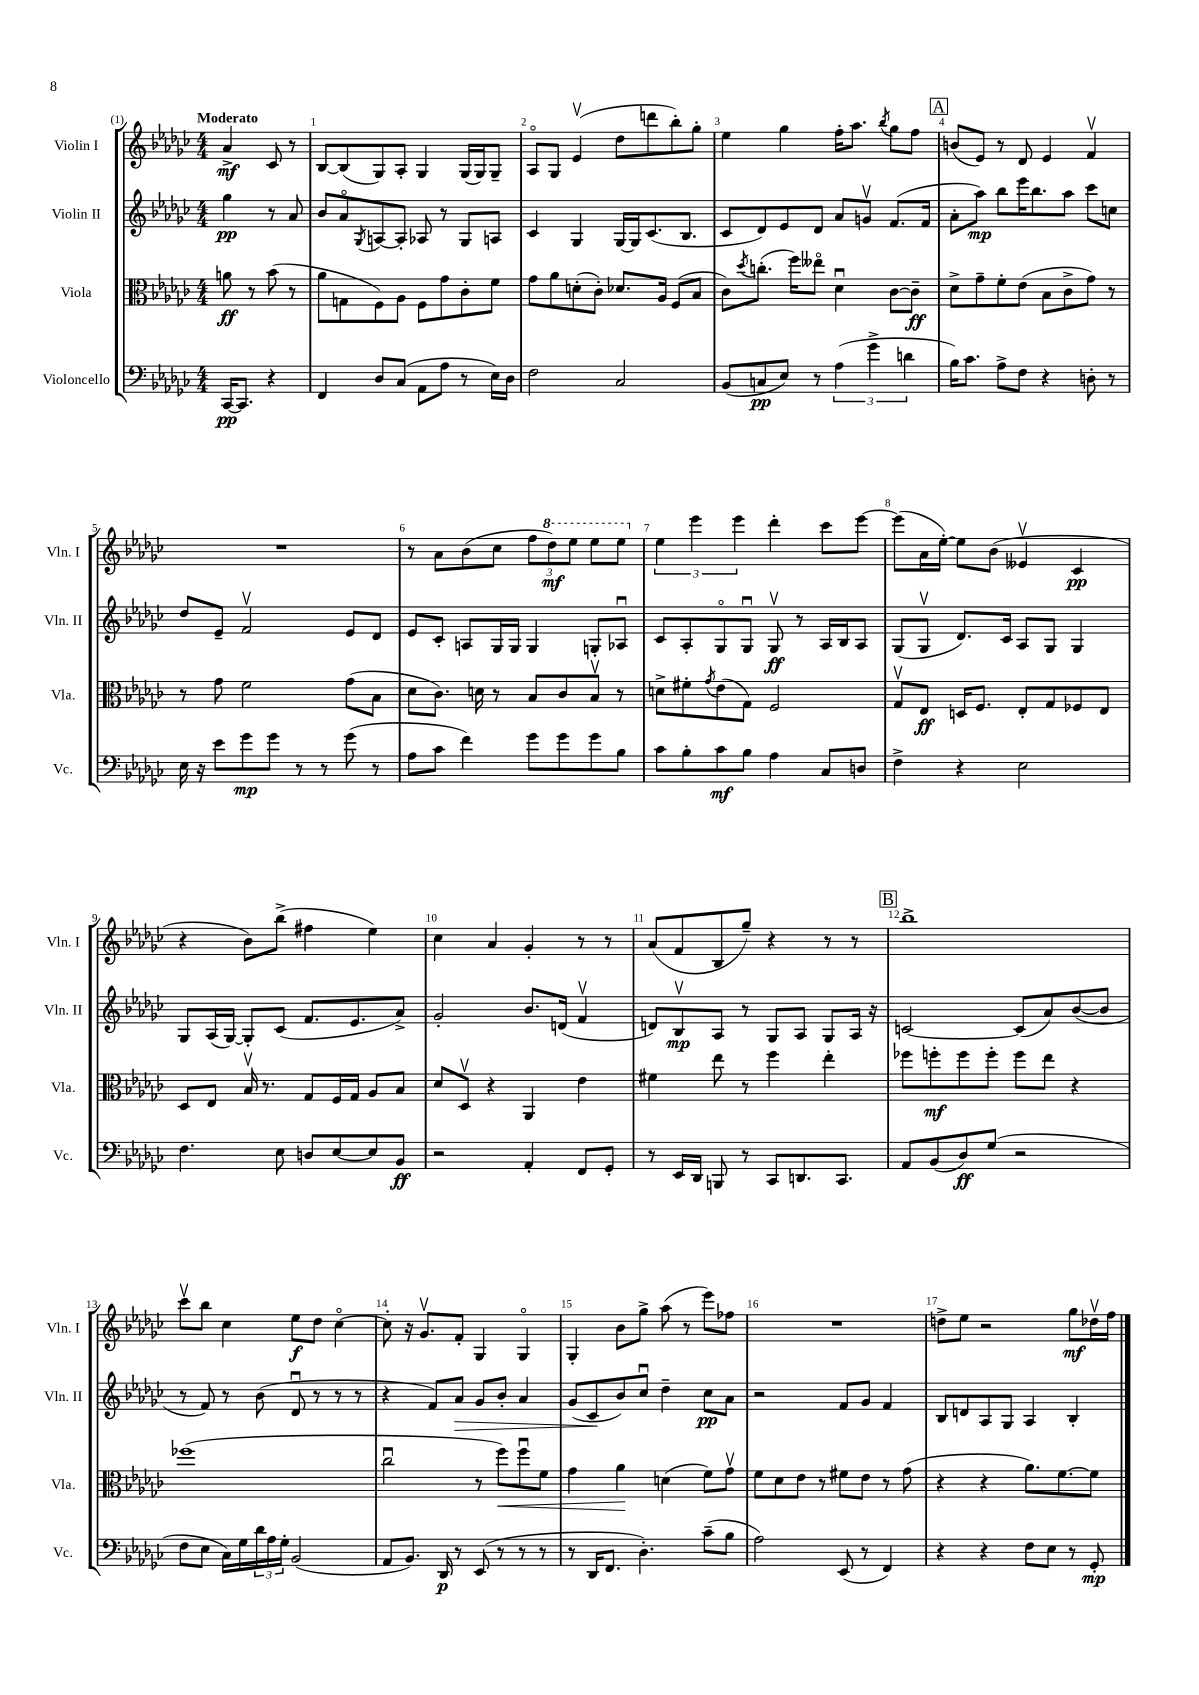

**kern	**dynam	**kern	**dynam	**kern	**dynam	**kern	**dynam
*part4	*part4	*part3	*part3	*part2	*part2	*part1	*part1
*staff4	*staff4	*staff3	*staff3	*staff2	*staff2	*staff1	*staff1
*I"Violoncello	*	*I"Viola	*	*I"Violin II	*	*I"Violin I	*
*I'Vc.	*	*I'Vla.	*	*I'Vln. II	*	*I'Vln. I	*
*clefF4	*	*clefC3	*	*clefG2	*	*clefG2	*
*k[b-e-a-d-g-c-]	*	*k[b-e-a-d-g-c-]	*	*k[b-e-a-d-g-c-]	*	*k[b-e-a-d-g-c-]	*
*M4/4	*	*M4/4	*	*M4/4	*	*M4/4	*
=	=	=	=	=	=	=	=
!	!	!	!	!	!	!LO:TX:a:B:t=Moderato	!
[16CC-/KL	pp	8an\	ff	4gg-\	pp	4a-^/	mf
8.CC-/J]	.	.	.	.	.	.	.
.	.	8r	.	.	.	.	.
4r	.	(8b-\	.	8r	.	8c-/	.
.	.	8r	.	8a-/	.	8r	.
=1	=1	=1	=1	=1	=1	=1	=1
4FF/	.	8a-\L	.	8b-/L	.	[8B-/L	.
.	.	8Gn\	.	8a-/	.	(8B-/]	.
.	.	.	.	8qG-/	.	.	.
8D-/L	.	8F\)	.	[8An/	.	8G-/)	.
(8C-/J	.	8A-\J	.	8A'/J]	.	8A-'/J	.
8AA-\L	.	8F\L	.	8A-X/	.	4G-/	.
8A-\J	.	8g-\	.	8r	.	.	.
8r	.	8c-'\	.	8G-/L	.	(16G-/LL	.
.	.	.	.	.	.	16G-/J)	.
16E-\LL)	.	8f\J	.	8An/J	.	8G-~/J	.
16D-\JJ	.	.	.	.	.	.	.
=2	=2	=2	=2	=2	=2	=2	=2
2F\	.	8g-\L	.	4c-/	.	8A-/L	.
.	.	8a-\	.	.	.	8G-/J	.
.	.	(8dn'\	.	4G-/	.	(4e-v/	.
.	.	8c-'\J)	.	.	.	.	.
2C-/	.	8.d-X/L	.	[16G-/LL	.	8dd-\L	.
.	.	.	.	16G-/J]	.	.	.
.	.	.	.	(8.c-/	.	8dddn\	.
.	.	16A-/Jk	.	.	.	.	.
.	.	(8F/L	.	.	.	8bb-'\)	.
.	.	.	.	8.B-/J	.	.	.
.	.	8B-/J	.	.	.	8gg-'\J	.
=3	=3	=3	=3	=3	=3	=3	=3
(8BB-/L	.	8c-\L)	.	8c-/L	.	4ee-\	.
.	.	8qdd-/	.	.	.	.	.
8Cn/	pp	(8.ccn'\J	.	8d-/)	.	.	.
8E-/J)	.	.	.	8e-/	.	4gg-\	.
.	.	16ff\KL)	.	.	.	.	.
8r	.	8ee--X\J	.	8d-/J	.	.	.
(6A-\	.	4d-u\	.	8a-/L	.	16ff'\KL	.
.	.	.	.	.	.	8.aa-\J	.
.	.	.	.	8gnv/J	.	.	.
6g-^\	.	.	.	.	.	.	.
.	.	.	.	.	.	8qbb-/	.
.	.	[8c-\L	.	(8.f/L	.	8gg-\L	.
6dn\	.	.	.	.	.	.	.
.	.	8c-~\J]	ff	.	.	8ff\J	.
.	.	.	.	16f/Jk	.	.	.
!!LO:REH:place=s1:t=A
=4	=4	=4	=4	=4	=4	=4	=4
16B-\KL)	.	8d-^\L	.	8a-'\L	.	(8bn/L	.
8.c-\J	.	.	.	.	.	.	.
.	.	8g-~\	.	8aa-\J)	mp	8e-/J)	.
8A-^\L	.	8f'\	.	8bb-\L	.	8r	.
8F\J	.	(8e-\J	.	16eee-\K	.	8d-/	.
.	.	.	.	8.bb-\	.	.	.
4r	.	8B-\L	.	.	.	4e-/	.
.	.	8c-^\	.	8aa-\J	.	.	.
8Dn'\	.	8g-\J)	.	8ccc-\L	.	4fv/	.
8r	.	8r	.	8ccn\J	.	.	.
!!LO:LB:g=z
=5	=5	=5	=5	=5	=5	=5	=5
16E-\	.	8r	.	8dd-/L	.	1r	.
16r	.	.	.	.	.	.	.
8e-\L	.	8g-\	.	8e-~/J	.	.	.
8g-\	mp	2f\	.	2fv/	.	.	.
8g-\J	.	.	.	.	.	.	.
8r	.	.	.	.	.	.	.
8r	.	.	.	.	.	.	.
(8g-\	.	(8g-\L	.	8e-/L	.	.	.
8r	.	8B-\J	.	8d-/J	.	.	.
=6	=6	=6	=6	=6	=6	=6	=6
8A-\L	.	8d-\L	.	8e-/L	.	8r	.
8c-\J	.	8.c-\J)	.	8c-'/J	.	8a-\L	.
4f\)	.	.	.	8An/L	.	(8b-\	.
.	.	16dn\	.	.	.	.	.
.	.	8r	.	16G-/L	.	8cc-\J	.
.	.	.	.	16G-/JJ	.	.	.
8g-\L	.	8B-/L	.	4G-/	.	12ff\L	.
*	*	*	*	*	*	*8va	*
.	.	.	.	.	.	12ddd-\)	mf
8g-\	.	8c-/	.	.	.	.	.
.	.	.	.	.	.	12eee-\J	.
8g-\	.	8B-v/J	.	8Gn'/L	.	8eee-\L	.
8B-\J	.	8r	.	8A-Xu/J	.	8eee-\J	.
=7	=7	=7	=7	=7	=7	=7	=7
*	*	*	*	*	*	*X8va	*
8c-\L	.	8dn^\L	.	8c-/L	.	6ee-\	.
8B-'\	.	8f#X'\	.	8A-'/	.	.	.
.	.	.	.	.	.	6eee-\	.
.	.	8qg-/	.	.	.	.	.
8c-\	mf	(8e-\	.	8G-/	.	.	.
.	.	.	.	.	.	6eee-\	.
8B-\J	.	8G-\J)	.	8G-u/J	.	.	.
4A-\	.	2F/	.	8G-v/	ff	4ddd-'\	.
.	.	.	.	8r	.	.	.
8C-/L	.	.	.	16A-/LL	.	8ccc-\L	.
.	.	.	.	16B-/J	.	.	.
8Dn/J	.	.	.	8A-/J	.	[8eee-\J	.
=8	=8	=8	=8	=8	=8	=8	=8
4F^\	.	8G-v/L	.	(8G-/L	.	(8eee-\L]	.
.	.	8E-/J	ff	8G-v/J	.	16a-\L	.
.	.	.	.	.	.	[16ee-'\JJ)	.
4r	.	16Dn/KL	.	8.d-/L)	.	8ee-\L]	.
.	.	8.F/J	.	.	.	.	.
.	.	.	.	.	.	(8b-\J	.
.	.	.	.	16c-/Jk	.	.	.
2E-\	.	8E-'/L	.	8A-/L	.	4e--Xv/	.
.	.	8G-/	.	8G-/J	.	.	.
.	.	8F-X/	.	4G-/	.	4c-/	pp
.	.	8E-/J	.	.	.	.	.
!!LO:LB:g=z
=9	=9	=9	=9	=9	=9	=9	=9
4.F\	.	8D-/L	.	8G-/L	.	4r	.
.	.	8E-/J	.	(16A-/L	.	.	.
.	.	.	.	[16G-/JJ)	.	.	.
.	.	16B-v/	.	8G-'/L]	.	8b-\L)	.
.	.	8.r	.	.	.	.	.
8E-\	.	.	.	(8c-/J	.	(8bb-^\J	.
8Dn/L	.	8G-/L	.	8.f/L	.	4ff#X\	.
[8E-/	.	16F/L	.	.	.	.	.
.	.	16G-/JJ	.	8.e-/	.	.	.
8E-/]	.	8A-/L	.	.	.	4ee-\)	.
8BB-/J	ff	8B-/J	.	8a-^/J)	.	.	.
=10	=10	=10	=10	=10	=10	=10	=10
2r	.	8d-/L	.	2g-'/	.	4cc-\	.
.	.	8D-v/J	.	.	.	.	.
.	.	4r	.	.	.	4a-/	.
4AA-'/	.	4AA-/	.	8.b-/L	.	4g-'/	.
.	.	.	.	(16dn/Jk	.	.	.
8FF/L	.	4e-\	.	4fv/	.	8r	.
8GG-'/J	.	.	.	.	.	8r	.
=11	=11	=11	=11	=11	=11	=11	=11
8r	.	4f#X\	.	8dn/L)	.	(8a-/L	.
16EE-/LL	.	.	.	8B-v/	mp	8f/	.
16DD-/JJ	.	.	.	.	.	.	.
8BBBn/	.	8ee-\	.	8A-/J	.	8B-/	.
8r	.	8r	.	8r	.	8gg-~/J)	.
8CC-/L	.	4ff\	.	8G-/L	.	4r	.
8.DDn/	.	.	.	8A-/J	.	.	.
.	.	4ee-'\	.	8G-/L	.	8r	.
8.CC-/J	.	.	.	.	.	.	.
.	.	.	.	16A-/Jk	.	8r	.
.	.	.	.	16r	.	.	.
!!LO:REH:place=s1:t=B
=12	=12	=12	=12	=12	=12	=12	=12
8AA-/L	.	8ff-X\L	.	[2cn/	.	1bb-^	.
(8BB-/	.	8ffn'\	mf	.	.	.	.
8D-/)	ff	8ff\	.	.	.	.	.
(8G-/J	.	8ff'\J	.	.	.	.	.
2r	.	8ff\L	.	(8c/L]	.	.	.
.	.	8ee-\J	.	8a-/)	.	.	.
.	.	4r	.	([8b-/	.	.	.
.	.	.	.	8b-/J]	.	.	.
!!LO:LB:g=z
=13	=13	=13	=13	=13	=13	=13	=13
8F\L	.	(1ff-X	.	8r	.	8ccc-v\L	.
8E-\J	.	.	.	8f/)	.	8bb-\J	.
16C-\LL)	.	.	.	8r	.	4cc-\	.
16G-\	.	.	.	.	.	.	.
24d-\	.	.	.	(8b-\	.	.	.
24A-\	.	.	.	.	.	.	.
24G-'\JJ	.	.	.	.	.	.	.
(2BB-/	.	.	.	8d-u/	.	8ee-\L	f
.	.	.	.	8r	.	8dd-\J	.
.	.	.	.	8r	.	[4cc-\	.
.	.	.	.	8r	.	.	.
=14	=14	=14	=14	=14	=14	=14	=14
8AA-/L	.	2cc-u\	.	4r	.	8cc-'\]	.
8.BB-/J)	.	.	.	.	.	16r	.
.	.	.	.	.	.	8.g-v/L	.
.	.	.	.	8f/L)	.	.	.
16DD-/	p	.	.	.	.	.	.
!	!	!	!	!	!LO:HP:b	!	!
8r	.	.	.	8a-/J	>	8f'/J	.
(8EE-/	.	8r	.	8g-/L	.	4G-/	.
!	!	!	!LO:HP:b	!	!	!	!
8r	.	8ff\L)	<	8b-'/J	.	.	.
8r	.	8ffu\	.	4a-/	.	4G-/	.
8r	.	8f\J	.	.	.	.	.
=15	=15	=15	=15	=15	=15	=15	=15
8r	.	4g-\	.	(8g-/L	.	4G-'/	.
16DD-/KL	.	.	.	8c-/	.	.	.
8.FF/J	.	.	.	.	.	.	.
.	.	4a-\	.	8b-/)	]	8b-\L	.
4.D-'\)	.	.	.	8cc-u/J	.	8gg-^\J	.
.	.	(4dn\	[	4dd-~\	.	(8aa-\	.
.	.	.	.	.	.	8r	.
(8c-~\L	.	8f\L)	.	8cc-\L	pp	8eee-\L)	.
8B-\J	.	8g-v\J	.	8a-\J	.	8ff-X\J	.
=16	=16	=16	=16	=16	=16	=16	=16
2A-\)	.	8f\L	.	2r	.	1r	.
.	.	8d-\	.	.	.	.	.
.	.	8e-\J	.	.	.	.	.
.	.	8r	.	.	.	.	.
(8EE-/	.	8f#X\L	.	8f/L	.	.	.
8r	.	8e-\J	.	8g-/J	.	.	.
4FF/)	.	8r	.	4f/	.	.	.
.	.	(8g-\	.	.	.	.	.
=17	=17	=17	=17	=17	=17	=17	=17
4r	.	4r	.	8B-/L	.	8ddn^\L	.
.	.	.	.	8dn/	.	8ee-\J	.
4r	.	4r	.	8A-/	.	2r	.
.	.	.	.	8G-/J	.	.	.
8F\L	.	8.a-\L)	.	4A-/	.	.	.
8E-\J	.	.	.	.	.	.	.
.	.	[8.f\	.	.	.	.	.
8r	.	.	.	4B-'/	.	8gg-\L	mf
8GG-'/	mp	8f\J]	.	.	.	16dd-Xv\L	.
.	.	.	.	.	.	16ff\JJ	.
==	==	==	==	==	==	==	==
*-	*-	*-	*-	*-	*-	*-	*-
